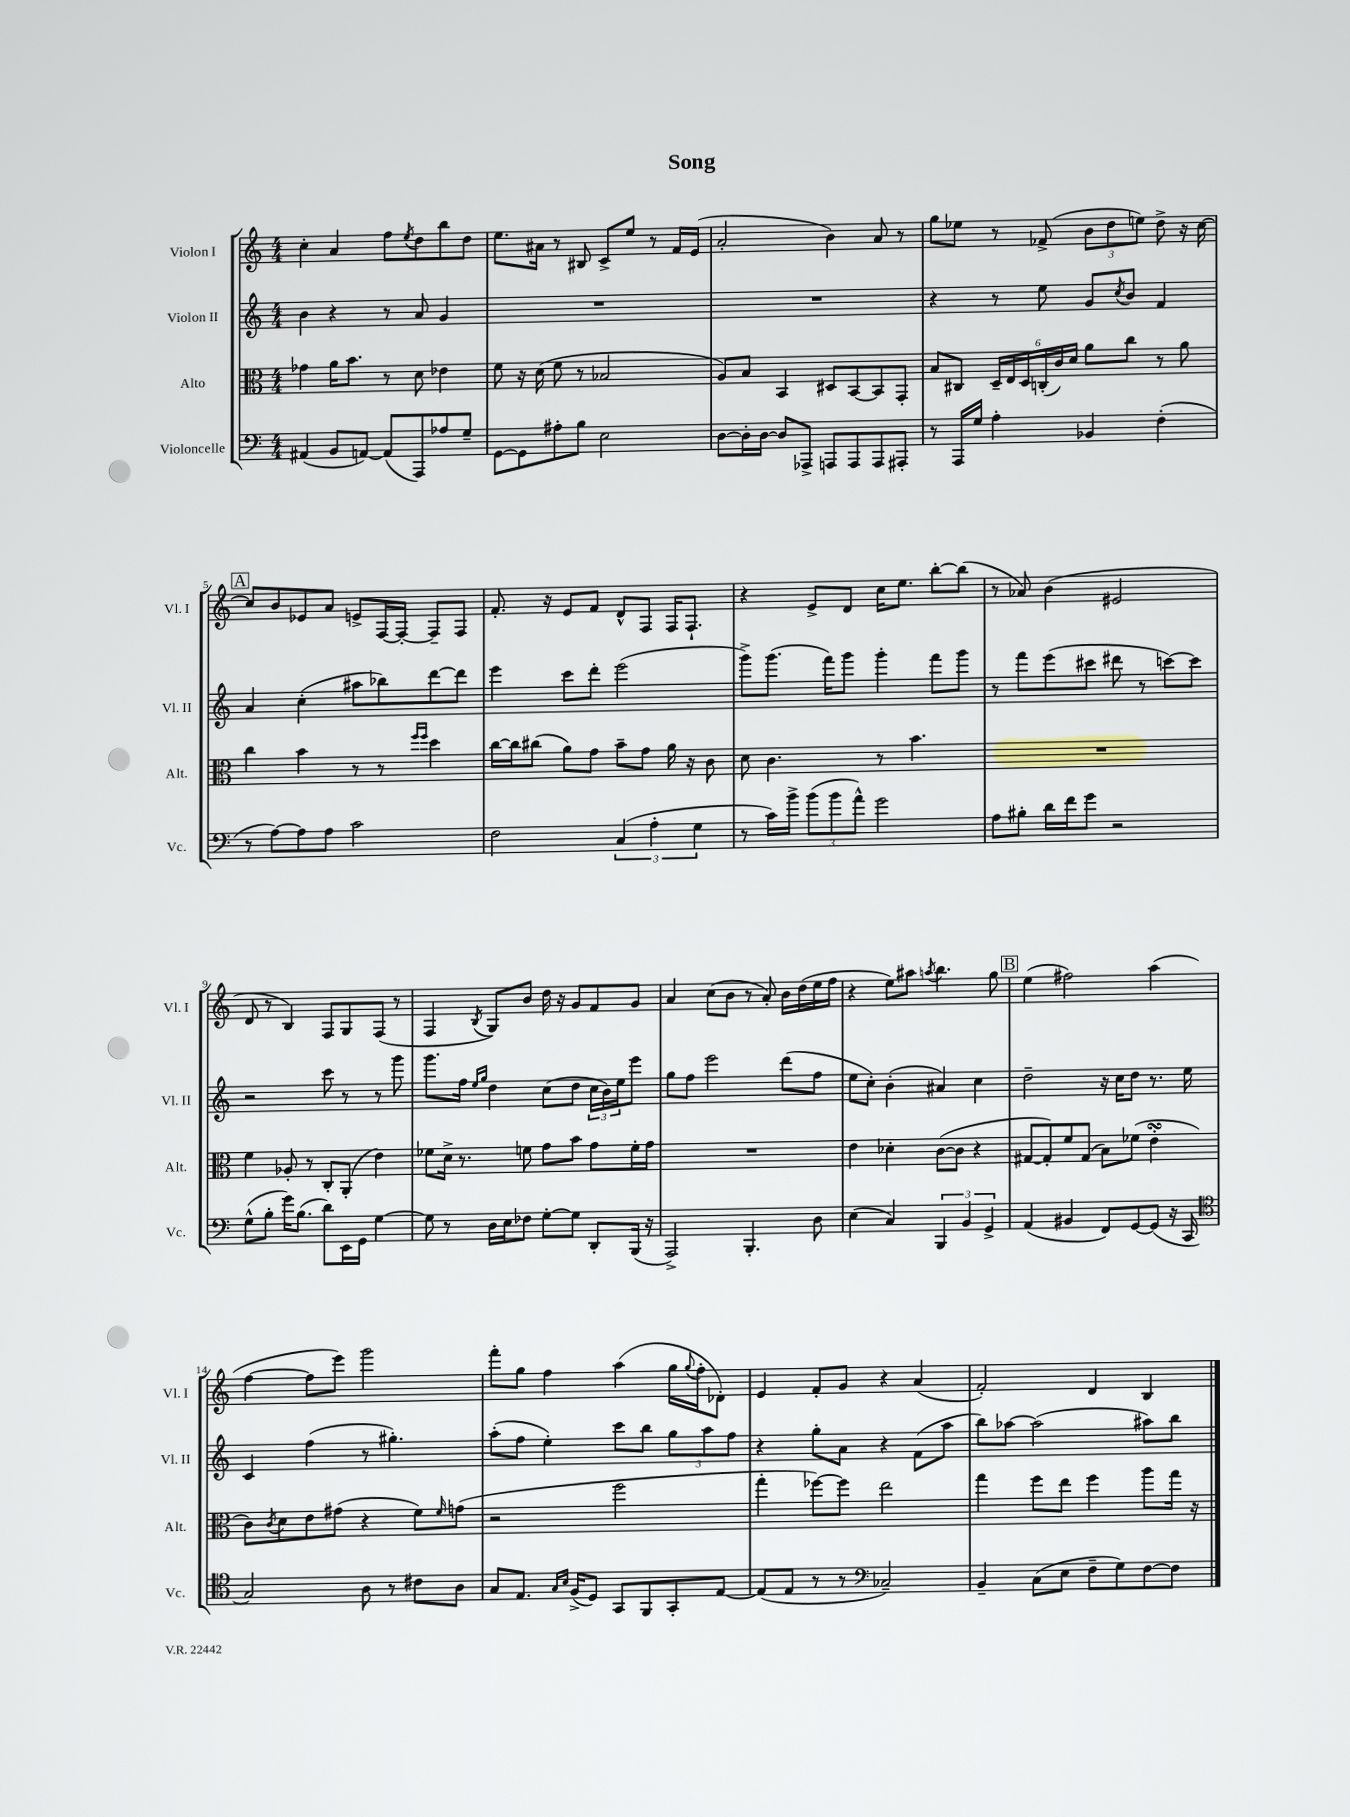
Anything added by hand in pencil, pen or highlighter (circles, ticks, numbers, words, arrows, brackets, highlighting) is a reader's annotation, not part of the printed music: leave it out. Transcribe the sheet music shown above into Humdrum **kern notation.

**kern	**kern	**kern	**kern
*staff4	*staff3	*staff2	*staff1
*clefF4	*clefC3	*clefG2	*clefG2
*k[]	*k[]	*k[]	*k[]
*M4/4	*M4/4	*M4/4	*M4/4
(4AA#/	4g-\	4b\	4cc'\
8BB/L	16a\LK	4r	4a/
.	8.b\J	.	.
[8AA/J)	.	.	.
(8AA/]L	8r	8r	8ff\L
.	.	.	8qee/
8AAA/)	8d\	8a/	8dd\
8A-/	4e-\	4g/	8bb\
8G~/J	.	.	8dd\J
=	=	=	=
[8GG\L	8f\	1r	8.ee\L
8GG\]	16r	.	.
.	(16d\	.	16a#\Jk
8A#'\	8f\	.	8r
8B\J	8r	.	8B#/
2E\	2B-/	.	8c^/L
.	.	.	8ee/J
.	.	.	8r
.	.	.	16f/LL
.	.	.	(16e/JJ
=	=	=	=
[8D\L	8A/L)	1r	2a'/
16D'\]L	8B/J	.	.
[16D\JJ	.	.	.
8D/]L	4BB/	.	.
8AAA-^/J	.	.	.
8AAA/L	8D#/L	.	4b\)
8AAA/	[8BB/	.	.
8AAA/	8BB/]	.	8a/
8AAA#'/J	8GG'/J	.	8r
=	=	=	=
8r	8B/L	4r	8gg\L
16AAA/LL	8C#/J	.	8ee-\J
16G/JJ	.	.	.
4A'\	24D~/LL	8r	8r
.	24E/	.	.
.	24D/	.	.
.	(24C'/	8ee\	(8f-^/
.	24c/)	.	.
.	24d/JJ	.	.
4BB-/	8a\L	8g/L	12b\L
.	.	.	12dd\
.	.	8qcc/	.
.	8cc\J	8b/J	.
.	.	.	12ee\J)
(4F'\	8r	4f/	8dd^\
.	8a\	.	16r
.	.	.	[16cc\
=	=	=	=
8r	4cc\	4a/	8cc/]L
[8A\L)	.	.	8b/
8A\]	4b\	(4cc'\	8e-/
8A\J	.	.	8a/J
2c\	8r	8aa#\L	8e^/L
.	8r	8bb-\)	[16F/L
.	.	.	16F'/_JJ
.	16qqff/LL	.	.
.	16qqff/JJ	.	.
.	4dd\	[8ddd\	8F~/]L
.	.	8ddd\]J	8F/J
=	=	=	=
2F\	[16cc\LL	4eee\	8.f'/
.	16cc\]J	.	.
.	(8cc#\J	.	.
.	.	.	16r
.	8a\L)	8ccc\L	8e/L
.	8g\J	8ddd'\J	8f/J
(6C/	8b~\L	(2eee\	8d^^/L
.	8g\J	.	8F/J
6A'\	.	.	.
.	16a\	.	16F/LK
.	16r	.	8.F`/J
6G\	.	.	.
.	8c\	.	.
=	=	=	=
8r	8d\	8ggg^\L)	4r
16c\LL)	4.c\	(8.ggg\J	.
16b^\JJ	.	.	.
(12b\L	.	.	8e^/L
.	.	16fff\LK)	.
12b\	.	.	.
.	.	8ggg\J	8d/J
12a^^\J)	.	.	.
2g\	8r	4ggg'\	16cc\LK
.	.	.	8.ee\J
.	4.b\	.	.
.	.	8fff\L	[8bb'\L
.	.	8ggg\J	(8bb\]J
=	=	=	=
8A\L	1r	8r	8r
8B#'\J	.	8fff\L	8a-/)
16d\LL	.	(8eee\	(4b\
16f\J	.	.	.
8g\J	.	8ccc#\J	.
2r	.	8ddd#\	2e#/
.	.	8r	.
.	.	[8ccc\L)	.
.	.	8ccc\]J	.
=	=	=	=
(8G^^\L	4f\	2r	8d/
8B'\J	.	.	8r
16g\LK)	8A-'/	.	4B/)
(8.B\J	.	.	.
.	8r	.	.
8d\L)	8C'/L	8ccc\	8F/L
16EE\L	(8AA'/J	8r	8G/
16GG\JJ	.	.	.
[4G\	4e\)	8r	(8F/J
.	.	8ggg\	8r
=	=	=	=
8G\]	8f-\L	8.ggg\L	4F/
8r	16d^\Jk	.	.
.	8.r	16ff\Jk	.
.	.	16qqee/LL	.
.	.	16qqgg/JJ	8qB/
16D\LL	.	4dd\	8G/L)
16E\J	.	.	.
8F-\J	8f\	.	8b/J
[8G'\L	8g\L	(8cc\L	16dd\
.	.	.	16r
8G\]J	8b\J	8dd\J	8g/L
8DD'/L	8g\L	24cc\LL	8f/
.	.	24b\)	.
.	.	24ee\J	.
(16BBB/Jk	16f'\L	8eee\J	8g/J
16r	16g\JJ	.	.
=	=	=	=
2AAA^/)	1r	8gg\L	4a/
.	.	8ff\J	.
.	.	2eee\	(8cc\L
.	.	.	8b\J
4.BBB'/	.	.	8r
.	.	.	8a'/)
.	.	(8ddd\L	16b\LL
.	.	.	(16dd\
8D\	.	8ff\J	16ee\
.	.	.	16ff\JJ
=	=	=	=
(4E\	4e\	8ee\L	4r
.	.	8cc'\J)	.
4C/)	4d-'\	(4b'\	8ee\L)
.	.	.	8aa#\J
.	.	.	8qaa/
6BBB/	([8c\L	4a#/)	4.bb\
.	8c\]J	.	.
6BB/	.	.	.
.	4r	4cc\	.
6GG^/	.	.	.
.	.	.	8gg\
=	=	=	=
(4AA/	[8G#/L	2dd~\	(4ee\
.	8G#'/])	.	.
4BB#/	8f/	.	2ff#\)
.	(8G#/J	.	.
8FF/L)	8B\L)	16r	.
.	.	16cc\LK	.
[8GG/	(8f-\J	8dd\J	.
(8GG/]J	4e'\	8.r	(4aa\
16r	.	.	.
16CC/	.	16ee\	.
=	=	=	=
*clefC4	*	*	*
2G/)	8c\L)	4c/	[4ff\
.	8qc/	.	.
.	8d\	.	.
.	8e\	(4ff\	8ff\]L
.	(8g#\J	.	8eee\J)
8A\	4r	8r	2ggg\
8r	.	4.gg#'\)	.
8c#\L	8f\L)	.	.
.	16qqf/	.	.
8A\J	(8g\J	.	.
=	=	=	=
8G/L	2r	(8aa'\L	8fff'\L
8.E/J	.	8ff\J	8gg\J
.	.	4ee'\)	4ff\
16qqG/LL	.	.	.
16qqB/JJ	.	.	.
(16F^/LK	.	.	.
8D/J)	.	.	.
8GG/L	2ff\	8ccc\L	(4aa\
8FF/	.	8bb\J	.
8GG'/	.	12gg\L	16gg\LL
.	.	.	8qqgg/
.	.	.	16ff'\J
.	.	12aa\	.
[8E/J	.	.	8d-'\J)
.	.	12ff\J	.
=	=	=	=
(8E/]L	4gg'\	4r	4e/
8E/J	.	.	.
8r	[8ff-\L)	8gg'\L	8f'/L
8r	8ff-\]J	8a\J	8g/J
*clefF4	*	*	*
2C-~/)	2ee\	4r	4r
.	.	(8f\L	(4a/
.	.	8aa\J	.
=	=	=	=
4BB~/	4gg\	8bb\L)	2f'/)
.	.	[8aa-\J	.
(8C\L	8ff\L	(2aa-\]	.
8E\J	8ee\J	.	.
8F~\L	4ff\	.	4d/
8G\)	.	.	.
[8F\	8aa\L	8aa#\L)	4B/
8F\]J	16gg\Jk	8bb\J	.
.	16r	.	.
==	==	==	==
*-	*-	*-	*-
